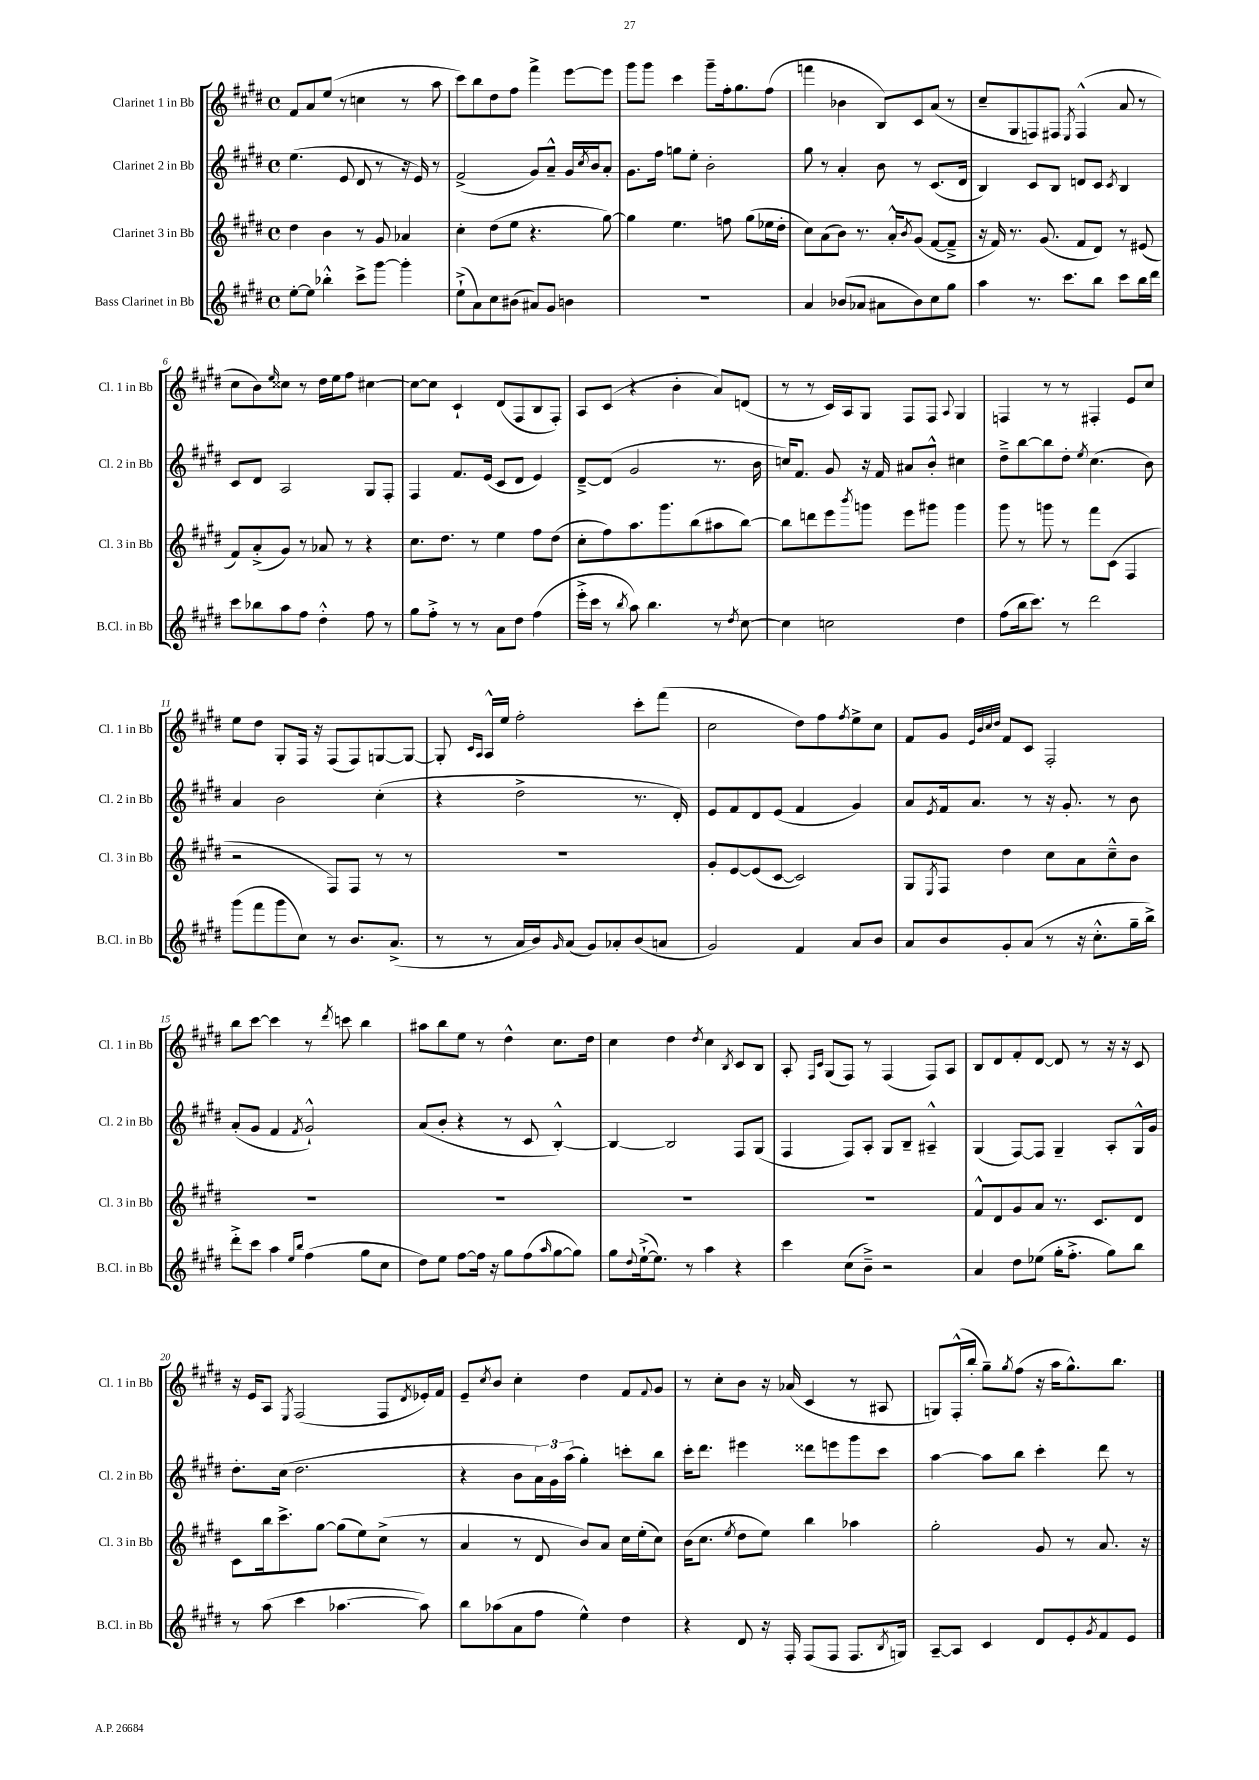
<<
\new StaffGroup <<
\new Staff = "s0" \with { instrumentName = "Clarinet 1 in Bb" shortInstrumentName = "Cl. 1 in Bb" } {
    \clef treble \key e \major \defaultTimeSignature \time 4/4
    fis'8 a'8 e''8( r8 c''4 r8 a''8 |
    cis'''8) b''8 dis''8 fis''8 fis'''4-> e'''8~ e'''8 |
    gis'''8 gis'''8 cis'''4 gis'''8-- fis''16-. gis''8. fis''8( |
    f'''4 bes'4 b8) cis'8 a'8( r8 |
    cis''8-- gis8 f8) fis8 \acciaccatura { e8 } fis4-^( a'8 r8 |
    cis''8 b'8) \grace { e''16 } cisis''8 r8 dis''16 e''16 fis''8 cis''4~ |
    cis''8~ cis''8 cis'4-! dis'8( fis8 b8 fis8-.) |
    a8 cis'8( r4 b'4-. a'8) d'8( |
    r8 r8 cis'16) a16 gis8 fis8 fis8 \appoggiatura { a8 } gis4 |
    f4 r8 r8 fis4-. e'8 cis''8 |
    e''8 dis''8 gis8-. fis16 r16 fis8( fis8) g8~ g8~ |
    g8-. \grace { cis'16 a16 } a16-^ e''16 fis''2-. cis'''8-. fis'''8( |
    cis''2 dis''8) fis''8 \acciaccatura { fis''8 } e''8-> cis''8 |
    fis'8 gis'8 \grace { e'32 b'32 cis''32 dis''32 } fis'8 cis'8 fis2-. |
    b''8 cis'''8~ cis'''4 r8 \acciaccatura { dis'''8 } c'''8 b''4 |
    ais''8 b''8 e''8 r8 dis''4-^ cis''8. dis''16 |
    cis''4 dis''4 \acciaccatura { dis''8 } cis''4 \acciaccatura { b8 } cis'8 b8 |
    a8-. \grace { fis16 cis'16 } gis8( fis8) r8 fis4( fis8) a8 |
    b8 dis'8 fis'8-. dis'8~ dis'8 r8 r16 r16 cis'8 |
    r16 e'16 a8 \acciaccatura { e8 } fis2( fis8 \acciaccatura { dis'8 } ees'16-.) fis'16 |
    e'8-- \acciaccatura { cis''8 } b'8 cis''4-. dis''4 fis'8 \appoggiatura { fis'8 } gis'8 |
    r8 cis''8-. b'8 r16 aes'16( cis'4 r8 ais8 |
    g8) fis16-.-^( b''16-. gis''8--) \acciaccatura { gis''8 } fis''8( r16 a''16 gis''8.-^) b''8. \bar "|." |
}
\new Staff = "s1" \with { instrumentName = "Clarinet 2 in Bb" shortInstrumentName = "Cl. 2 in Bb" } {
    \clef treble \key e \major \defaultTimeSignature \time 4/4
    e''4.( e'8 dis'8 r8 r16 e'16) r8 |
    fis'2->( gis'8) a'8---^ gis'16 \acciaccatura { cis''8 } b'16 a'8-. |
    gis'8. fis''16 g''8 e''8-. b'2-. |
    gis''8 r8 a'4-. b'8 r8 cis'8.( dis'16 |
    b4) cis'8 b8 d'8 cis'8 \acciaccatura { cis'8 } b4 |
    cis'8 dis'8 a2 gis8 fis8-. |
    fis4 fis'8. e'16( cis'8 dis'8 e'4) |
    dis'8~---> dis'8( gis'2 r8. b'16 |
    c''16) fis'8. gis'8 r16 fis'16 ais'8 b'8-.-^ cis''4 |
    dis''8---> b''8~ b''8 dis''8-. \acciaccatura { e''8 } cis''4.( b'8) |
    a'4 b'2 cis''4-.( |
    r4 dis''2-> r8. dis'16-.) |
    e'8 fis'8 dis'8 e'8( fis'4 gis'4) |
    a'8 \acciaccatura { e'8 } fis'16 a'8. r8 r16 gis'8.-. r8 b'8 |
    a'8-.( gis'8 fis'4 \acciaccatura { fis'8 } gis'2-!-^) |
    a'8( b'8-. r4 r8 cis'8 b4~-.-^) |
    b4~ b2 fis8 gis8( |
    fis4 fis8) a8-. gis8 b8-- ais4---^ |
    gis4( fis8~) fis8 gis4-- a8-. gis16-^ gis'16 |
    dis''8.-. cis''16( dis''2. |
    r4 b'8 \tuplet 3/2 { a'16) gis'16 a''16( } gis''4-.) c'''8-. b''8 |
    cis'''16-. dis'''8. eis'''4 disis'''8 e'''8 gis'''8 cis'''8 |
    a''4~ a''8 b''8 cis'''4-. dis'''8 r8 \bar "|." |
}
\new Staff = "s2" \with { instrumentName = "Clarinet 3 in Bb" shortInstrumentName = "Cl. 3 in Bb" } {
    \clef treble \key e \major \defaultTimeSignature \time 4/4
    dis''4 b'4 r8 gis'8 aes'4 |
    cis''4-. dis''8( e''8 r4. gis''8~) |
    gis''4 e''4. f''8 gis''8( ees''16 dis''16-. |
    cis''8) a'8( b'8) r8. a'16-.-^ \acciaccatura { b'8 } gis'8( fis'8~ fis'8---> |
    r16 fis'16) r8. gis'8.( fis'8 dis'8) r8 eis'8( |
    fis'8) a'8-.->( gis'8) r8 aes'8 r8 r4 |
    cis''8. dis''8. r8 e''4 fis''8 dis''8( |
    cis''8-. fis''8) a''8. gis'''8. b''8( ais''8 b''8~) |
    b''8 d'''8 e'''8 \acciaccatura { b'''8 } g'''8 e'''8 gis'''8 gis'''4 |
    gis'''8 r8 g'''8 r8 fis'''8 cis'8( fis4 |
    r2 fis8) fis8 r8 r8 |
    R1 |
    gis'8-. e'8~ e'8( cis'8~ cis'2) |
    gis8 \acciaccatura { e8 } fis8 dis''4 cis''8 a'8 cis''8---^ b'8 |
    R1 |
    R1 |
    R1 |
    R1 |
    fis'8-^ dis'8 gis'8 a'8 r8. cis'8. dis'8 |
    cis'8 b''16 cis'''8.-> gis''8~ gis''8( e''8) cis''8->( r8 |
    a'4 r8 dis'8 b'8) a'8 cis''16 e''16-.( cis''8) |
    b'16( cis''8. \acciaccatura { e''8 } dis''8 e''8) b''4 aes''4 |
    gis''2-. gis'8 r8 a'8. r16 \bar "|." |
}
\new Staff = "s3" \with { instrumentName = "Bass Clarinet in Bb" shortInstrumentName = "B.Cl. in Bb" } {
    \clef treble \key e \major \defaultTimeSignature \time 4/4
    e''8~-. e''8 bes''4-.-^ cis'''8-> gis'''8~ gis'''4-. |
    e''8-!->( a'8) cis''8 bis'8( ais'8) gis'8 b'4 |
    R1 |
    a'4 bes'8( aes'8 ais'8 bes'8) cis''8 gis''8 |
    a''4 r8. cis'''8. b''8 cis'''8 b''16 dis'''16 |
    cis'''8 bes''8 a''8 fis''8 dis''4-.-^ fis''8 r8 |
    gis''8 fis''8-.-> r8 r8 a'8 dis''8 fis''4( |
    e'''16-.-> cis'''16 r8 \acciaccatura { b''8 } a''8) b''4. r8 \acciaccatura { dis''8 } cis''8~ |
    cis''4 c''2 dis''4 |
    fis''8( b''16 cis'''8.) r8 dis'''2 |
    gis'''8( fis'''8 gis'''8 cis''8) r8 b'8. a'8.->( |
    r8 r8 a'16 b'16) \grace { gis'16 } a'8( gis'8) aes'8-. b'8( a'8 |
    gis'2) fis'4 a'8 b'8 |
    a'8 b'8 gis'8-. a'8( r8 r16 cis''8.-.-^ gis''16-- b''16->) |
    dis'''8-.-> cis'''8 a''4 \grace { e''16 b''16 } fis''4( gis''8 cis''8 |
    dis''8) e''8 fis''8~ fis''16 r16 gis''8 fis''8( \grace { a''16 } gis''8~ gis''8) |
    gis''8 \appoggiatura { dis''8 } e''16~-!->( e''8.) r8 a''4 r4 |
    cis'''4 cis''8( b'8--->) r2 |
    a'4 dis''8 ees''8( gis''16-. fis''8.-.-> gis''8) b''8 |
    r8 a''8( cis'''4 aes''4.~ aes''8) |
    b''8 aes''8( a'8 fis''8 e''4-^) dis''4 |
    r4 dis'8 r16 fis16-. fis8( fis8 fis8. \acciaccatura { b8 } g16) |
    a8~-- a8 cis'4 dis'8 e'8-. \acciaccatura { gis'8 } fis'8 e'8 \bar "|." |
}
>>
>>
